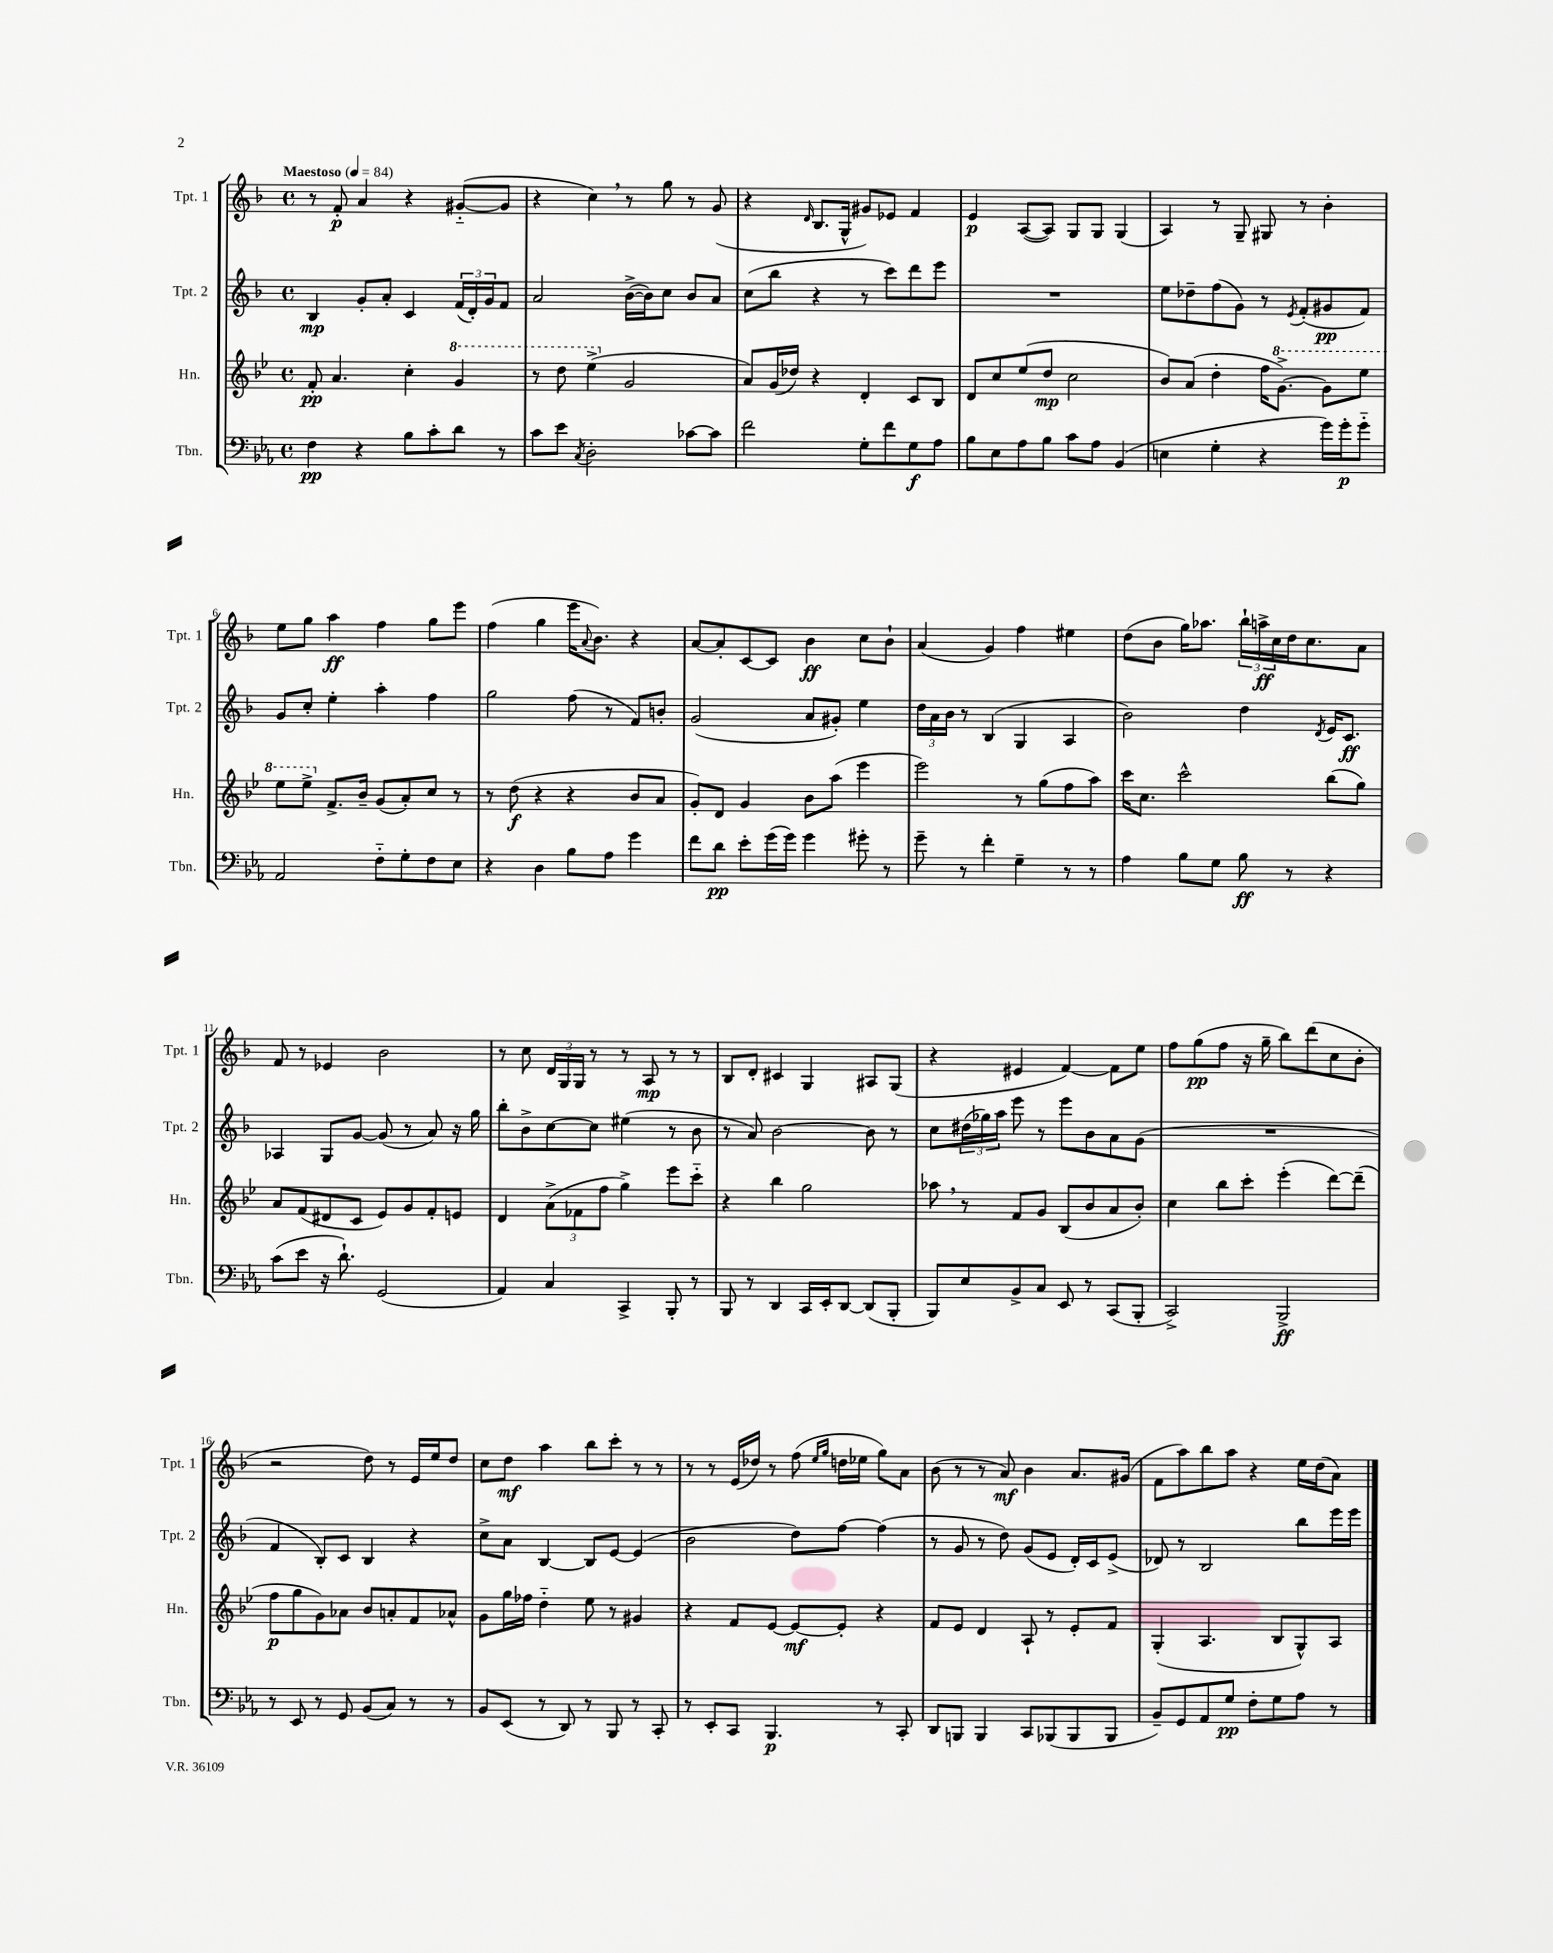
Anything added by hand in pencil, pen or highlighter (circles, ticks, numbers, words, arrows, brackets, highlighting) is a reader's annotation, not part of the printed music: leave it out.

**kern	**kern	**kern	**kern
*staff4	*staff3	*staff2	*staff1
*clefF4	*clefG2	*clefG2	*clefG2
*k[b-e-a-]	*k[b-e-]	*k[b-]	*k[b-]
*M4/4	*M4/4	*M4/4	*M4/4
*met(c)	*met(c)	*met(c)	*met(c)
*MM84	*MM84	*MM84	*MM84
4F	8f'	4B-	8r
.	4.a	.	8f'
4r	.	8g'	4a
.	.	8a'	.
8B-	4cc'	4c	4r
8c'	.	.	.
8d	4gg	(24f	([8g#'~
.	.	24d')	.
.	.	24g	.
8r	.	8f	8g#]
=	=	=	=
8c	8r	2a	4r
8e-	8ddd	.	.
8qC	.	.	.
2D'	(4eee-^	.	4cc)
.	2g	([16b-^	8r
.	.	16b-])	.
.	.	8cc	8gg
[8c-	.	8b-	8r
8c-]	.	8a	(8g
=	=	=	=
2f	8a)	(8cc	4r
.	(16g	8bb-	.
.	16dd-)	.	.
.	.	.	16qqd
.	4r	4r	8.B-
.	.	.	16G^^
8G'	4d'	8r	8g#)
8f	.	8ccc)	8e-
8G	8c	8ddd	4f
8A-	8B-	8eee	.
=	=	=	=
8B-	8d	1r	4e
8E-	8cc	.	.
8A-	(8ee-	.	([8A
8B-	8dd	.	8A])
8c	2cc	.	8G
8A-	.	.	8G
(4BB-	.	.	(4G
=	=	=	=
4E	8b-)	8ee	4A)
.	(8a	8dd-~	.
4G'	4dd'	(8ff	8r
.	.	8g)	8G~
4r	16ff	8r	8G#
.	[8.gg^)	.	.
.	.	8qe	.
.	.	(8f'	8r
16g)	8gg]	8g#	4b-'
16g'	.	.	.
8g'~	8eee-	8f)	.
=	=	=	=
2AA-	8eee-	8g	8ee
.	8eee-^	8cc'	8gg
.	8.f^	4ee'	4aa
.	16b-~	.	.
8F'~	(8g	4aa'	4ff
8G'	8a')	.	.
8F	8cc	4ff	8gg
8E-	8r	.	8eee
=	=	=	=
4r	8r	2gg	(4ff
.	(8dd	.	.
4D	4r	.	4gg
8B-	4r	(8ff	16eee
.	.	.	8qqa
.	.	.	8.b-)
8A-	.	8r	.
4g	8b-	8f)	4r
.	8a	8b'	.
=	=	=	=
8f	8g')	(2g	[8a
8d	8d	.	8a']
8e-'	4g	.	[8c
(16g	.	.	8c]
16g)	.	.	.
4g	8b-	8a	4b-
.	(8aa	8g#')	.
8g#'	4eee-	4ee	8cc
8r	.	.	8b-`
=	=	=	=
8g~	2eee-)	24dd	(4a
.	.	24a	.
.	.	24b-	.
8r	.	8r	.
4f'	.	(4B-	4g)
4G~	8r	4G	4ff
.	(8gg	.	.
8r	8ff	4A	4ee#
8r	8aa)	.	.
=	=	=	=
4A-	16ccc	2b-)	(8dd
.	8.cc	.	.
.	.	.	8b-
8B-	2ccc^^	.	16gg)
.	.	.	8.aa-
8G	.	.	.
8B-	.	4dd	24bb-`
.	.	.	24aa^
.	.	.	24cc
8r	.	.	16dd
.	.	.	8.cc
.	.	8qd	.
4r	(8bb-	16e	.
.	.	8.c	.
.	8gg)	.	8a
=	=	=	=
(8c	8a	4A-	8f
8e-	(8f	.	8r
16r	8d#	8G	4e-
8.d`)	.	.	.
.	8c	[8g	.
(2GG	8e-)	(8g]	2b-
.	8g	8r	.
.	8f'	8a)	.
.	8e	16r	.
.	.	16gg	.
=	=	=	=
4AA-)	4d	8bb-'	8r
.	.	8b-^	8cc
4C	(12a^	[8cc	24d
.	.	.	24G
.	12f-	.	24G
.	.	8cc]	8r
.	12ff	.	.
4CC^	4gg^)	(4ee#	8r
.	.	.	8A
8BBB-'	8eee-	8r	8r
8r	8ccc'~	8b-	8r
=	=	=	=
8BBB-	4r	8r	8B-
8r	.	8a)	8d'
4DD	4bb-	[2b-	4c#
16CC	2gg	.	4G
16EE-'	.	.	.
[8DD	.	.	.
(8DD]	.	8b-]	8A#
8BBB-'	.	8r	(8G
=	=	=	=
8BBB-)	8aa-	8cc	4r
8E-	8r	(24dd#	.
.	.	24gg-)	.
.	.	24aa	.
8BB-^	8f	8eee	4e#
8C	8g	8r	.
8EE-	(8B-	8eee	[4f)
8r	8b-	8b-	.
(8CC	8a	8a	8f]
8BBB-'	8b-')	(8g	8ee
=	=	=	=
2CC^)	4cc	1r	8ff
.	.	.	(8gg
.	8bb-	.	8ff
.	8ccc'	.	16r
.	.	.	16gg~
2BBB-^	(4eee-'	.	8bb-)
.	.	.	(8ddd
.	[8ddd)	.	8cc
.	(8ddd~]	.	8b-'
=	=	=	=
8r	8ff	4f	2r
8EE-	8gg	.	.
8r	8g)	8B-')	.
8GG	8a-	8c	.
(8BB-	8b-	4B-	8dd)
8C)	8a'	.	8r
8r	8f	4r	16e
.	.	.	16ee
8r	8a-^^	.	8dd
=	=	=	=
8BB-	8g	8cc^	8cc
(8EE-	16gg	8a	8dd
.	16ff-	.	.
8r	4dd'~	[4B-	4aa
8DD)	.	.	.
8r	8ee-	8B-]	8bb-
8BBB-	8r	[8e	8ccc'
8r	4g#	(4e]	8r
8CC'	.	.	8r
=	=	=	=
8r	4r	2b-	8r
8EE-'	.	.	8r
8CC	8f	.	(16e
.	.	.	16dd-)
4.BBB-	[8e-	.	8r
.	8e-_	8dd)	(8ff
.	.	.	16qqee
.	.	.	16qqgg
.	8e-']	[8ff	16dd
.	.	.	16ee-
8r	4r	(4ff]	8gg)
8CC'	.	.	8a
=	=	=	=
8DD	8f	8r	(8b-
8BBB	8e-	8g	8r
4BBB	4d	8r	8r
.	.	8dd)	8a)
8CC	8A`	(8g	4b-
(8BBB-	8r	8e	.
8BBB-	8e-'	16d')	8.a
.	.	16c	.
8BBB-	8f	(8e^	.
.	.	.	(16g#
=	=	=	=
8BB-~)	(4G'	8d-)	8f
8GG	.	8r	8aa)
8AA-	4.A	2B-	8bb-
8G	.	.	8aa
8F'	.	.	4r
8G	8B-	.	.
8A-	8G^^)	8bb-	16ee
.	.	.	(16dd
8r	8A	16eee	8a)
.	.	16eee	.
==	==	==	==
*-	*-	*-	*-
